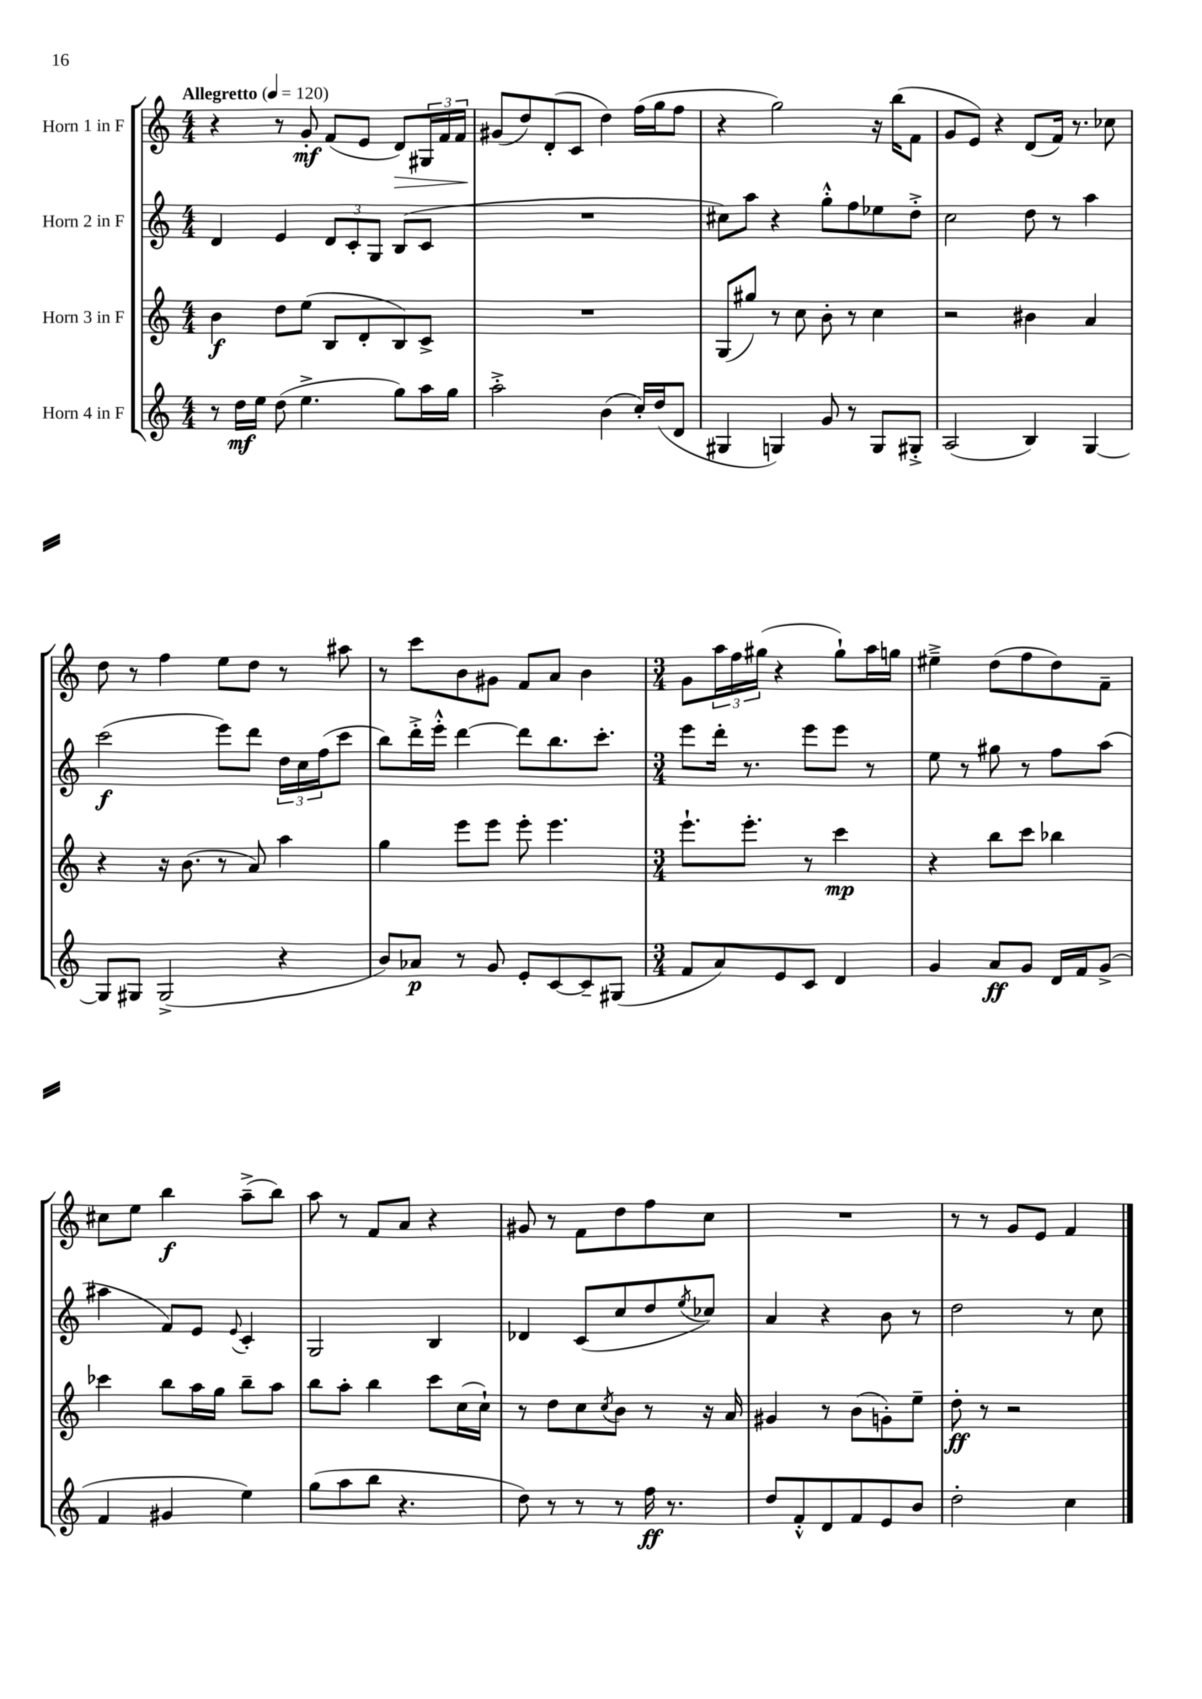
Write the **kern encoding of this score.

**kern	**dynam	**kern	**dynam	**kern	**dynam	**kern	**dynam
*part4	*part4	*part3	*part3	*part2	*part2	*part1	*part1
*staff4	*staff4	*staff3	*staff3	*staff2	*staff2	*staff1	*staff1
*I"Horn 4 in F	*	*I"Horn 3 in F	*	*I"Horn 2 in F	*	*I"Horn 1 in F	*
*clefG2	*	*clefG2	*	*clefG2	*	*clefG2	*
*k[]	*	*k[]	*	*k[]	*	*k[]	*
*M4/4	*	*M4/4	*	*M4/4	*	*M4/4	*
*MM120	*	*MM120	*	*MM120	*	*MM120	*
=1	=1	=1	=1	=1	=1	=1	=1
!	!	!	!	!	!	!LO:TX:a:B:t=Allegretto	!
8r	.	4b\	f	4d/	.	4r	.
16dd\LL	mf	.	.	.	.	.	.
16ee\JJ	.	.	.	.	.	.	.
(8dd\	.	8dd\L	.	4e/	.	8r	.
4.ee^\	.	(8ee\J	.	.	.	8g'/	mf
.	.	8B/L	.	12d/L	.	(8f/L	.
.	.	.	.	12c'/	.	.	.
.	.	8d'/	.	.	.	8e/J	.
.	.	.	.	12G/J	.	.	.
!	!	!	!	!	!	!	!LO:HP:b
8gg\L)	.	8B/)	.	(8B/L	.	8d/L)	>
16aa\L	.	8c^/J	.	8c/J	.	24G#X/L	.
.	.	.	.	.	.	24f/	.
16gg\JJ	.	.	.	.	.	.	.
.	.	.	.	.	.	24f/JJ	.
=2	=2	=2	=2	=2	=2	=2	=2
2aa'^\	.	1r	.	1r	.	(8g#X/L	.
.	.	.	.	.	.	8dd/)	]
.	.	.	.	.	.	(8d'/	.
.	.	.	.	.	.	8c/J	.
(4b\	.	.	.	.	.	4dd\)	.
16cc'/LL)	.	.	.	.	.	(16ff\LL	.
(16dd/J	.	.	.	.	.	16gg\J	.
8d/J	.	.	.	.	.	8ff\J	.
=3	=3	=3	=3	=3	=3	=3	=3
4G#X/	.	(8G/L	.	8cc#X\L)	.	4r	.
.	.	8gg#X/J)	.	8aa\J	.	.	.
4Gn/)	.	8r	.	4r	.	2gg\)	.
.	.	8cc\	.	.	.	.	.
8g/	.	8b'\	.	8gg'^^\L	.	.	.
8r	.	8r	.	8ff\	.	.	.
8G/L	.	4cc\	.	8ee-X\	.	16r	.
.	.	.	.	.	.	(16bb\KL	.
8G#X'^/J	.	.	.	8dd'^\J	.	8f\J	.
=4	=4	=4	=4	=4	=4	=4	=4
(2A/	.	2r	.	2cc\	.	8g/L	.
.	.	.	.	.	.	8e/J)	.
.	.	.	.	.	.	4r	.
4B/)	.	4b#X\	.	8dd\	.	(8d/L	.
.	.	.	.	8r	.	16f/Jk)	.
.	.	.	.	.	.	8.r	.
[4G/	.	4a/	.	4aa\	.	.	.
.	.	.	.	.	.	8cc-X\	.
!!LO:LB:g=z
=5	=5	=5	=5	=5	=5	=5	=5
8G/L]	.	4r	.	(2ccc\	f	8dd\	.
8G#X/J	.	.	.	.	.	8r	.
(2G#^/	.	16r	.	.	.	4ff\	.
.	.	(8.b\	.	.	.	.	.
.	.	8r	.	8eee\L)	.	8ee\L	.
.	.	8a/)	.	8ddd\J	.	8dd\J	.
4r	.	4aa\	.	24dd\LL	.	8r	.
.	.	.	.	24cc\	.	.	.
.	.	.	.	(24ff\J	.	.	.
.	.	.	.	8ccc\J	.	8aa#X\	.
=6	=6	=6	=6	=6	=6	=6	=6
8b/L)	.	4gg\	.	8bb\L)	.	8r	.
8a-X/J	p	.	.	16ddd'^\L	.	8ccc\L	.
.	.	.	.	16eee'^^\JJ	.	.	.
8r	.	8eee\L	.	[4ddd\	.	8b\	.
8g/	.	8eee\J	.	.	.	8g#X\J	.
8e'/L	.	8eee'\	.	8ddd\L]	.	8f/L	.
[8c/	.	4.eee\	.	8.bb\	.	8a/J	.
8c~/]	.	.	.	.	.	4b\	.
.	.	.	.	8.ccc'\J	.	.	.
(8G#X/J	.	.	.	.	.	.	.
=7	=7	=7	=7	=7	=7	=7	=7
*M3/4	*	*M3/4	*	*M3/4	*	*M3/4	*
8f/L	.	8.eee`\L	.	8eee\L	.	8g\L	.
8a/)	.	.	.	16ddd'\Jk	.	24aa\L	.
.	.	.	.	.	.	24ff\	.
.	.	8.eee'\J	.	8.r	.	.	.
.	.	.	.	.	.	(24gg#X\JJ	.
8e/	.	.	.	.	.	4r	.
8c/J	.	8r	.	8eee\L	.	.	.
4d/	.	4ccc\	mp	8eee\J	.	8gg#`\L)	.
.	.	.	.	8r	.	16aa\L	.
.	.	.	.	.	.	16ggn\JJ	.
=8	=8	=8	=8	=8	=8	=8	=8
4g/	.	4r	.	8ee\	.	4ee#X~^\	.
.	.	.	.	8r	.	.	.
8a/L	ff	8bb\L	.	8gg#X\	.	(8dd\L	.
8g/J	.	8ccc\J	.	8r	.	8ff\	.
16d/LL	.	4bb-X\	.	8ff\L	.	8dd\)	.
16f/J	.	.	.	.	.	.	.
(8g^/J	.	.	.	(8aa\J	.	8f~\J	.
!!LO:LB:g=z
=9	=9	=9	=9	=9	=9	=9	=9
4f/	.	4ccc-X\	.	4aa#X\	.	8cc#X\L	.
.	.	.	.	.	.	8ee\J	.
4g#X/	.	8bb\L	.	8f/L)	.	4bb\	f
.	.	16aa\L	.	8e/J	.	.	.
.	.	16gg\JJ	.	.	.	.	.
.	.	.	.	8qqe/	.	.	.
4ee\)	.	8bb~\L	.	4c'/	.	(8aa~^\L	.
.	.	8aa\J	.	.	.	8bb\J)	.
=10	=10	=10	=10	=10	=10	=10	=10
(8gg\L	.	8bb\L	.	2G/	.	8aa\	.
8aa\	.	8aa'\J	.	.	.	8r	.
8bb\J	.	4bb\	.	.	.	8f/L	.
4.r	.	.	.	.	.	8a/J	.
.	.	8ccc\L	.	4B/	.	4r	.
.	.	(16cc\L	.	.	.	.	.
.	.	16cc`\JJ)	.	.	.	.	.
=11	=11	=11	=11	=11	=11	=11	=11
8dd\)	.	8r	.	4d-X/	.	8g#X/	.
8r	.	8dd\L	.	.	.	8r	.
8r	.	8cc\	.	(8c/L	.	8f\L	.
.	.	8qcc/	.	.	.	.	.
8r	.	8b\J	.	8cc/	.	8dd\	.
16ff\	ff	8r	.	8dd/	.	8ff\	.
8.r	.	.	.	.	.	.	.
.	.	.	.	8qee/	.	.	.
.	.	16r	.	8cc-X/J)	.	8cc\J	.
.	.	16a/	.	.	.	.	.
=12	=12	=12	=12	=12	=12	=12	=12
8dd/L	.	4g#X/	.	4a/	.	2.r	.
8f'^^/	.	.	.	.	.	.	.
8d/	.	8r	.	4r	.	.	.
8f/	.	(8b\L	.	.	.	.	.
8e/	.	8gn'\)	.	8b\	.	.	.
8b/J	.	8ee~\J	.	8r	.	.	.
=13	=13	=13	=13	=13	=13	=13	=13
2dd'\	.	8dd'\	ff	2dd\	.	8r	.
.	.	8r	.	.	.	8r	.
.	.	2r	.	.	.	8g/L	.
.	.	.	.	.	.	8e/J	.
4cc\	.	.	.	8r	.	4f/	.
.	.	.	.	8cc\	.	.	.
==	==	==	==	==	==	==	==
*-	*-	*-	*-	*-	*-	*-	*-
